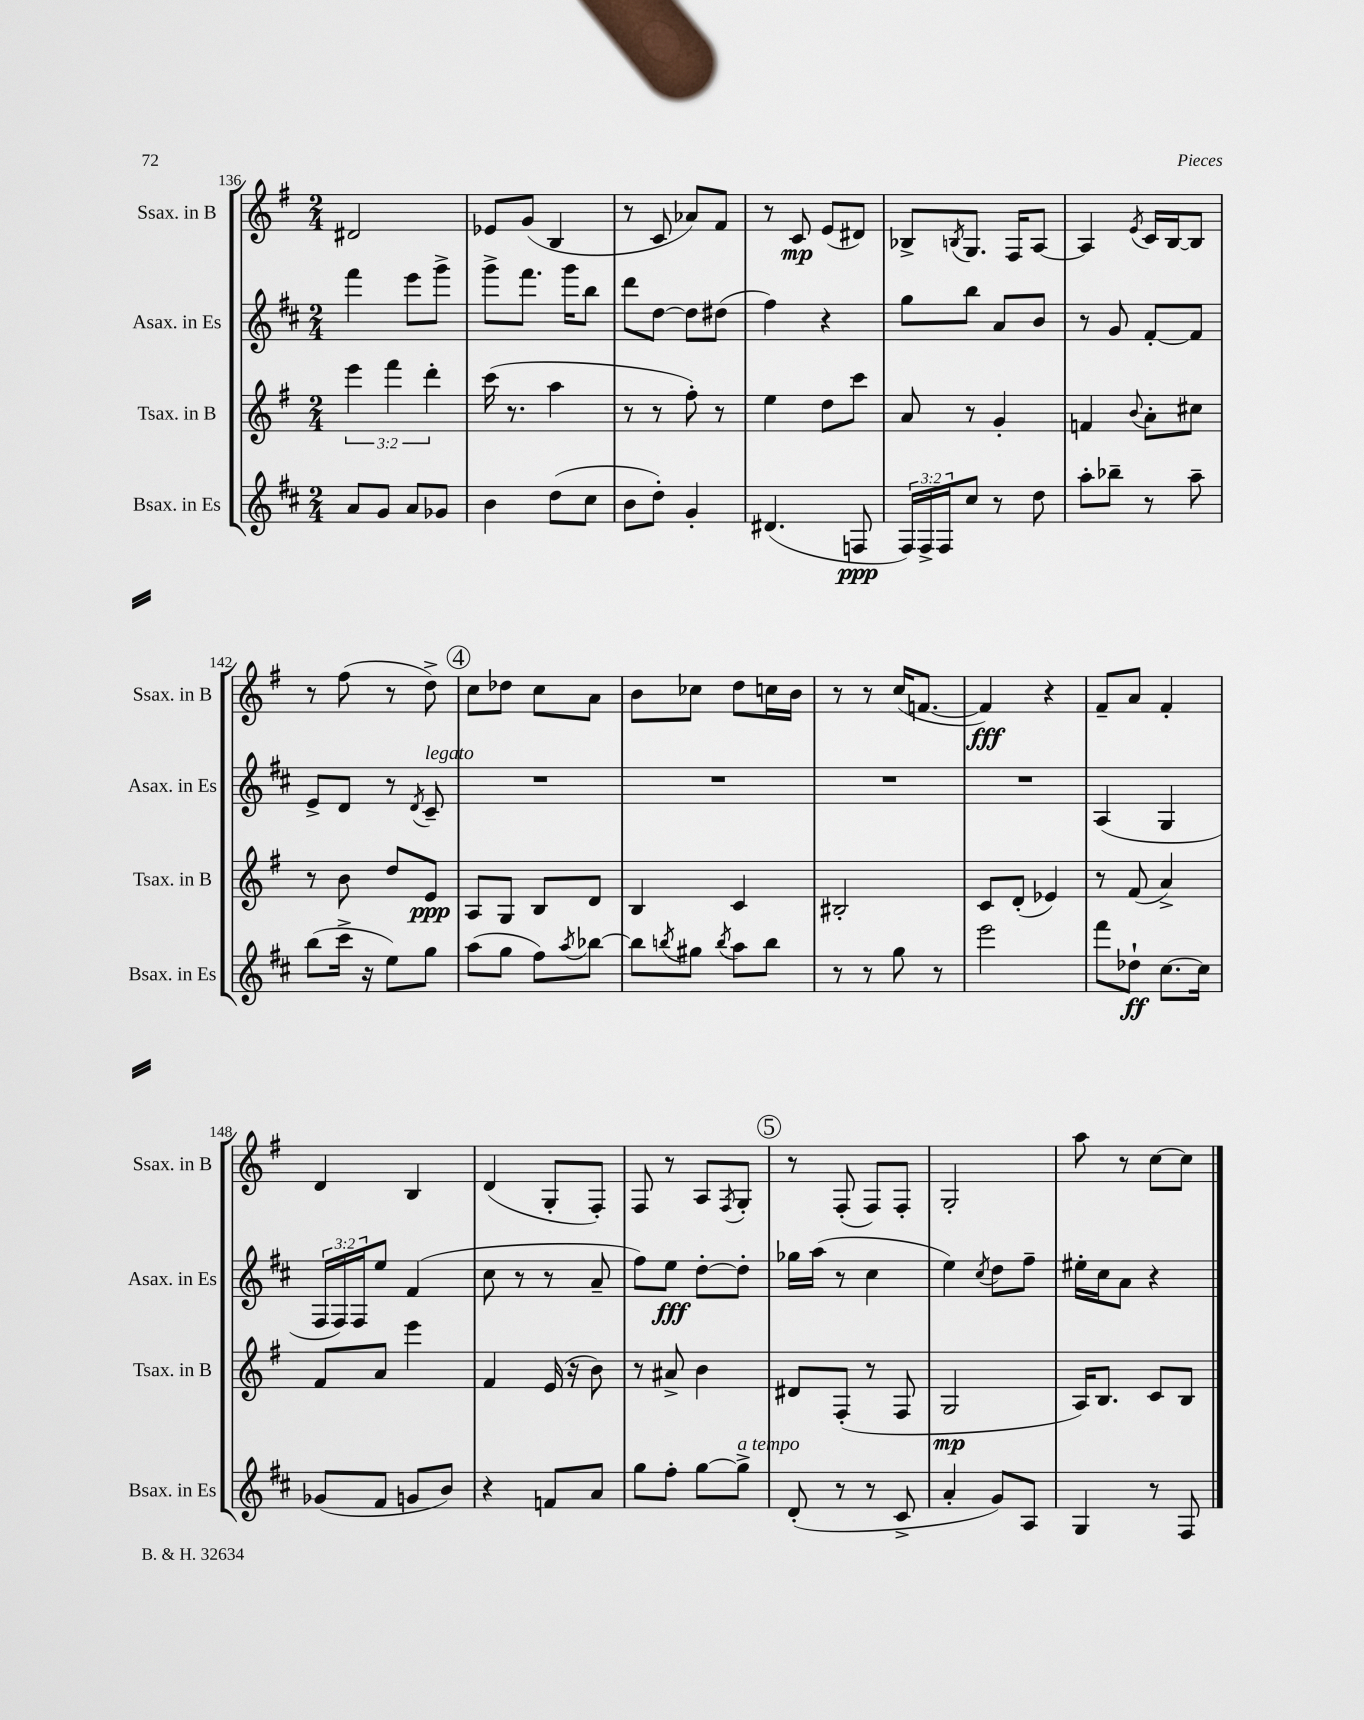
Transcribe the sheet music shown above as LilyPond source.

<<
\new StaffGroup <<
\new Staff = "s0" \with { instrumentName = "Ssax. in B" shortInstrumentName = "Ssax. in B" } {
    \clef treble \key g \major \numericTimeSignature \time 2/4
    dis'2 |
    ees'8 g'8( b4 |
    r8 c'8 aes'8) fis'8 |
    r8 c'8\mp e'8( dis'8) |
    bes8-> \acciaccatura { b8 } g8. fis16 a8~ |
    a4 \acciaccatura { e'8 } c'16 b16~ b8 |
    r8 fis''8( r8 d''8->) |
    \mark \markup { \circle "4" } c''8 des''8 c''8 a'8 |
    b'8 ces''8 d''8 c''16 b'16 |
    r8 r8 c''16( f'8.~ |
    f'4\fff) r4 |
    fis'8-- a'8 fis'4-. |
    d'4 b4 |
    d'4( g8-. fis8-.) |
    fis8 r8 a8 \acciaccatura { fis8 } g8-. |
    \mark \markup { \circle "5" } r8 fis8-.( fis8) fis8-. |
    g2-. |
    a''8 r8 c''8~ c''8 \bar "|." |
}
\new Staff = "s1" \with { instrumentName = "Asax. in Es" shortInstrumentName = "Asax. in Es" } {
    \clef treble \key d \major \numericTimeSignature \time 2/4 \override Staff.TupletNumber.text = #tuplet-number::calc-fraction-text
    fis'''4 e'''8 g'''8-> |
    g'''8-> fis'''8. g'''16 b''8 |
    d'''8 d''8~ d''8 dis''8( |
    fis''4) r4 |
    g''8 b''8 a'8 b'8 |
    r8 g'8 fis'8~-. fis'8 |
    e'8-> d'8 r8 \acciaccatura { d'8 } cis'8--^\markup { \italic "legato" } |
    \mark \markup { \circle "4" } R2 |
    R2 |
    R2 |
    R2 |
    a4( g4 |
    \tuplet 3/2 { fis16 fis16) fis16 } e''8 fis'4( |
    cis''8 r8 r8 a'8-- |
    fis''8) e''8\fff d''8~-. d''8-. |
    \mark \markup { \circle "5" } ges''16 a''16( r8 cis''4 |
    e''4) \acciaccatura { cis''8 } d''8 fis''8-- |
    eis''16-. cis''16 a'8 r4 \bar "|." |
}
\new Staff = "s2" \with { instrumentName = "Tsax. in B" shortInstrumentName = "Tsax. in B" } {
    \clef treble \key g \major \numericTimeSignature \time 2/4 \override Staff.TupletNumber.text = #tuplet-number::calc-fraction-text
    \tuplet 3/2 { e'''4 fis'''4 d'''4-. } |
    c'''16( r8. a''4 |
    r8 r8 fis''8-.) r8 |
    e''4 d''8 c'''8 |
    a'8 r8 g'4-. |
    f'4 \appoggiatura { b'8 } a'8-. cis''8 |
    r8 b'8 d''8 e'8\ppp |
    \mark \markup { \circle "4" } a8 g8 b8 d'8 |
    b4 c'4 |
    bis2-. |
    c'8 d'8-.( ees'4) |
    r8 fis'8( a'4->) |
    fis'8 a'8 e'''4 |
    fis'4 e'16( r16 b'8) |
    r8 ais'8-> b'4 |
    \mark \markup { \circle "5" } dis'8 fis8-.( r8 fis8 |
    g2\mp |
    a16) b8. c'8 b8 \bar "|." |
}
\new Staff = "s3" \with { instrumentName = "Bsax. in Es" shortInstrumentName = "Bsax. in Es" } {
    \clef treble \key d \major \numericTimeSignature \time 2/4 \override Staff.TupletNumber.text = #tuplet-number::calc-fraction-text
    a'8 g'8 a'8 ges'8 |
    b'4 d''8( cis''8 |
    b'8 d''8-.) g'4-. |
    dis'4.( f8\ppp |
    \tuplet 3/2 { fis16) fis16-> fis16 } cis''8 r8 d''8 |
    a''8-. bes''8-- r8 a''8-- |
    b''8( cis'''16-> r16 e''8) g''8 |
    \mark \markup { \circle "4" } a''8( g''8 fis''8) \acciaccatura { a''8 } bes''8~ |
    bes''8 \acciaccatura { b''8 } gis''8 \acciaccatura { b''8 } a''8 b''8 |
    r8 r8 g''8 r8 |
    e'''2 |
    fis'''8 des''8-!\ff cis''8.~ cis''16 |
    ges'8( fis'8 g'8 b'8) |
    r4 f'8 a'8 |
    g''8 fis''8-. g''8~ g''8->^\markup { \italic "a tempo" } |
    \mark \markup { \circle "5" } d'8-.( r8 r8 cis'8-> |
    a'4-. g'8) a8 |
    g4 r8 fis8 \bar "|." |
}
>>
>>
\layout { \context { \Score currentBarNumber = #136 } }
